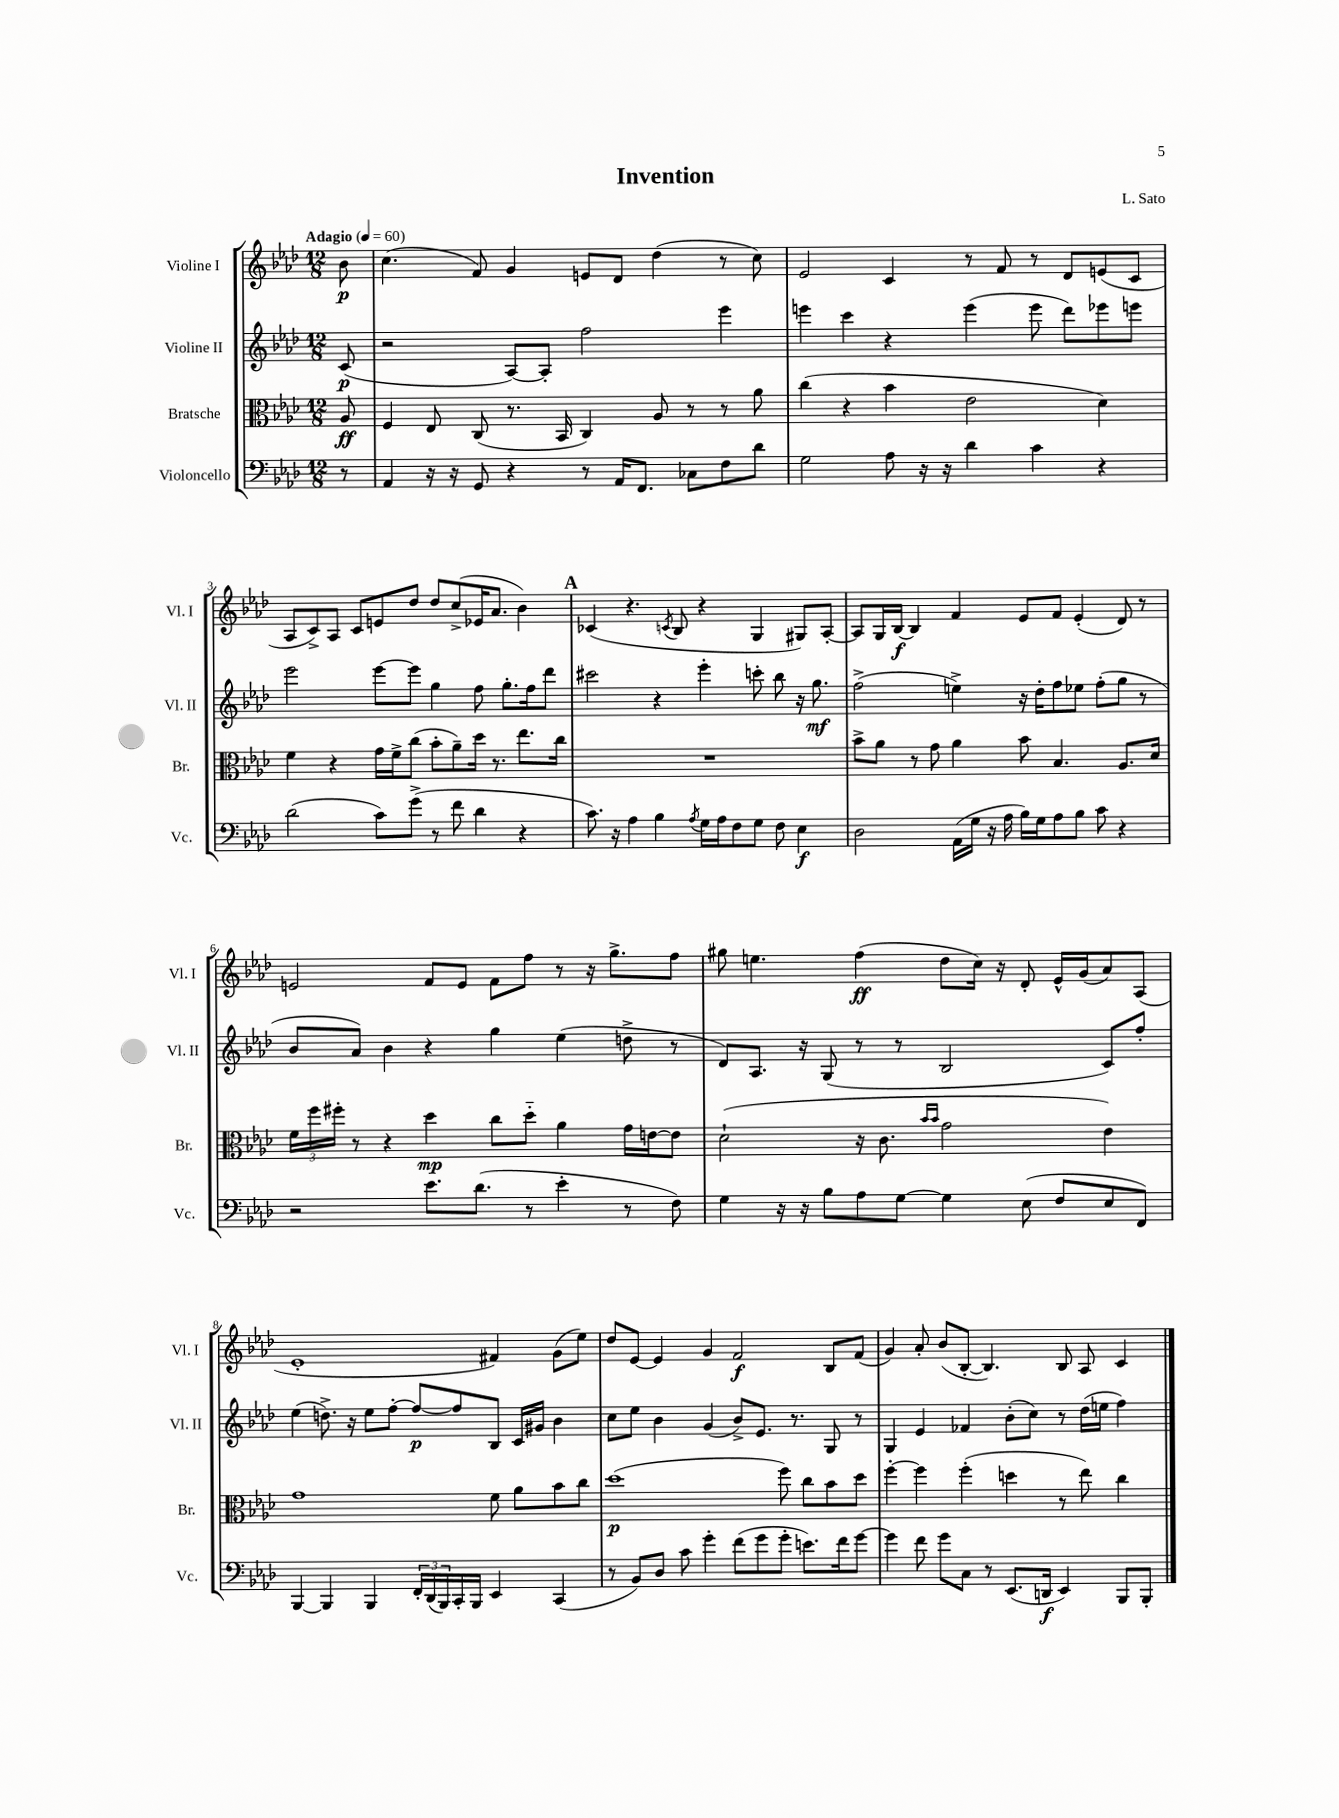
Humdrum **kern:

**kern	**kern	**kern	**kern
*staff4	*staff3	*staff2	*staff1
*clefF4	*clefC3	*clefG2	*clefG2
*k[b-e-a-d-]	*k[b-e-a-d-]	*k[b-e-a-d-]	*k[b-e-a-d-]
*M12/8	*M12/8	*M12/8	*M12/8
*MM60	*MM60	*MM60	*MM60
8r	8A-	(8c	8b-
=	=	=	=
4AA-	4F	2r	(4.cc
16r	8E-	.	.
16r	.	.	.
8GG	(8C	.	8f)
4r	8.r	[8A-)	4g
.	.	8A-']	.
.	16BB-	.	.
8r	4C)	2ff	8e
16AA-	.	.	8d-
8.FF	.	.	.
.	8A-	.	(4dd-
8C-	8r	.	.
8F	8r	4eee-	8r
8d-	8a-	.	8cc)
=	=	=	=
2G	(4cc	4eee	2e-
.	4r	4ccc	.
8A-	4b-	4r	4c
16r	.	.	.
16r	.	.	.
4d-	2e-	(4eee	8r
.	.	.	8f
4c	.	8eee	8r
.	.	8ddd-)	8d-
4r	4d-)	8eee-	(8e
.	.	8eee	8c
=	=	=	=
(2d-	4f	2eee-	8A-
.	.	.	8c^)
.	4r	.	8A-
.	.	.	8c
8c)	16g	[8eee-	8e
.	16f^	.	.
(8g^	(8cc	8eee-]	8dd-
8r	8b-'	4gg	8dd-
8f	8a-~)	.	(8cc^
4d-	16dd-	8ff	16e-
.	8.r	.	8.a-
.	.	8.gg'	.
4r	8.ee-	.	4b-)
.	.	16ff	.
.	.	8ddd-	.
.	16cc	.	.
=	=	=	=
8.c)	1.r	2ccc#	(4c-
16r	.	.	.
4A-	.	.	4.r
4B-	.	4r	.
.	.	.	8qc
.	.	.	8B-
8qA-	.	.	.
16G	.	4eee-'	4r
16A-	.	.	.
8F	.	.	.
8G	.	8ccc'	4G
8F	.	8bb-	.
4E-	.	16r	8G#)
.	.	8.gg	.
.	.	.	[8A-'
=	=	=	=
2D-	8b-^	(2ff^	8A-]
.	8a-	.	16G
.	.	.	[16B-
.	8r	.	4B-]
.	8g	.	.
(16AA-	4a-	4ee^)	4f
16G	.	.	.
16r	.	.	.
16A-	.	.	.
16B-)	8b-	16r	8e-
16G	.	16dd-'	.
8A-	4.B-	8ff	8f
8B-	.	8ee-	(4e-'
8c	.	(8ff'	.
4r	8.A-	8gg	8d-)
.	.	8r	8r
.	16d-	.	.
=	=	=	=
2r	24f	8b-	2e
.	24ff	.	.
.	24ff#'	.	.
.	8r	8a-)	.
.	4r	4b-	.
8.e-	4dd-	4r	8f
.	.	.	8e
(8.d-	.	.	.
.	8cc	4gg	8f
8r	8dd-'~	.	8ff
4e-'	4a-	(4ee-	8r
.	.	.	16r
.	.	.	8.gg^
8r	16g	8dd^	.
.	[16e	.	.
8F)	8e]	8r	8ff
=	=	=	=
4G	(2d-`	8d-)	8gg#
.	.	8.A-	4.ee
16r	.	.	.
16r	.	16r	.
8B-	.	(8G	.
8A-	16r	8r	(4ff
.	8.c	.	.
[8G	.	8r	.
.	16qqb-	.	.
.	16qqb-	.	.
4G]	2g	2B-	8dd-
.	.	.	16cc)
.	.	.	16r
(8E-	.	.	8d-'
8F	.	.	16e-^^
.	.	.	(16g
8E-	4e-)	8c)	8a-)
8FF)	.	8ff'	(8A-
=	=	=	=
[4BBB-	1g	(4ee-	1e-'
4BBB-]	.	8.dd^)	.
.	.	16r	.
4BBB-	.	8ee-	.
.	.	[8ff'	.
24FF'	.	8ff_	.
(24DD-	.	.	.
24BBB-)	.	.	.
16CC'	.	8ff]	.
16BBB-	.	.	.
4EE-	8f	8B-	4f#)
.	8a-	16c	.
.	.	16g#	.
(4CC	8b-	4b-	(8g
.	8cc	.	8ee-)
=	=	=	=
8r	(1dd-	8cc	8dd-
8BB-)	.	8ee-	[8e-
8D-	.	4b-	4e-]
8c	.	.	.
4g'	.	(4g	4g
(8f	.	8b-^)	2f
8g	.	8.e-	.
8g'	8ff)	.	.
.	.	8.r	.
8.e)	8cc	.	.
.	8b-	8G	8B-
16f	.	.	.
[8g	8dd-	8r	(8f
=	=	=	=
4g]	[4ff'	4G	4g)
8f	4ff]	4e-	8a-'
8g	.	.	(8b-
8C	(4ff'	4f-	[8B-'
8r	.	.	4.B-])
(8.EE-	4dd	(8b-'	.
.	.	8cc)	.
16DD	.	.	.
4EE-)	8r	8r	8B-
.	8ee-)	(16dd-	8A-
.	.	16ee	.
8BBB-	4cc	4ff)	4c
8BBB-'	.	.	.
==	==	==	==
*-	*-	*-	*-
